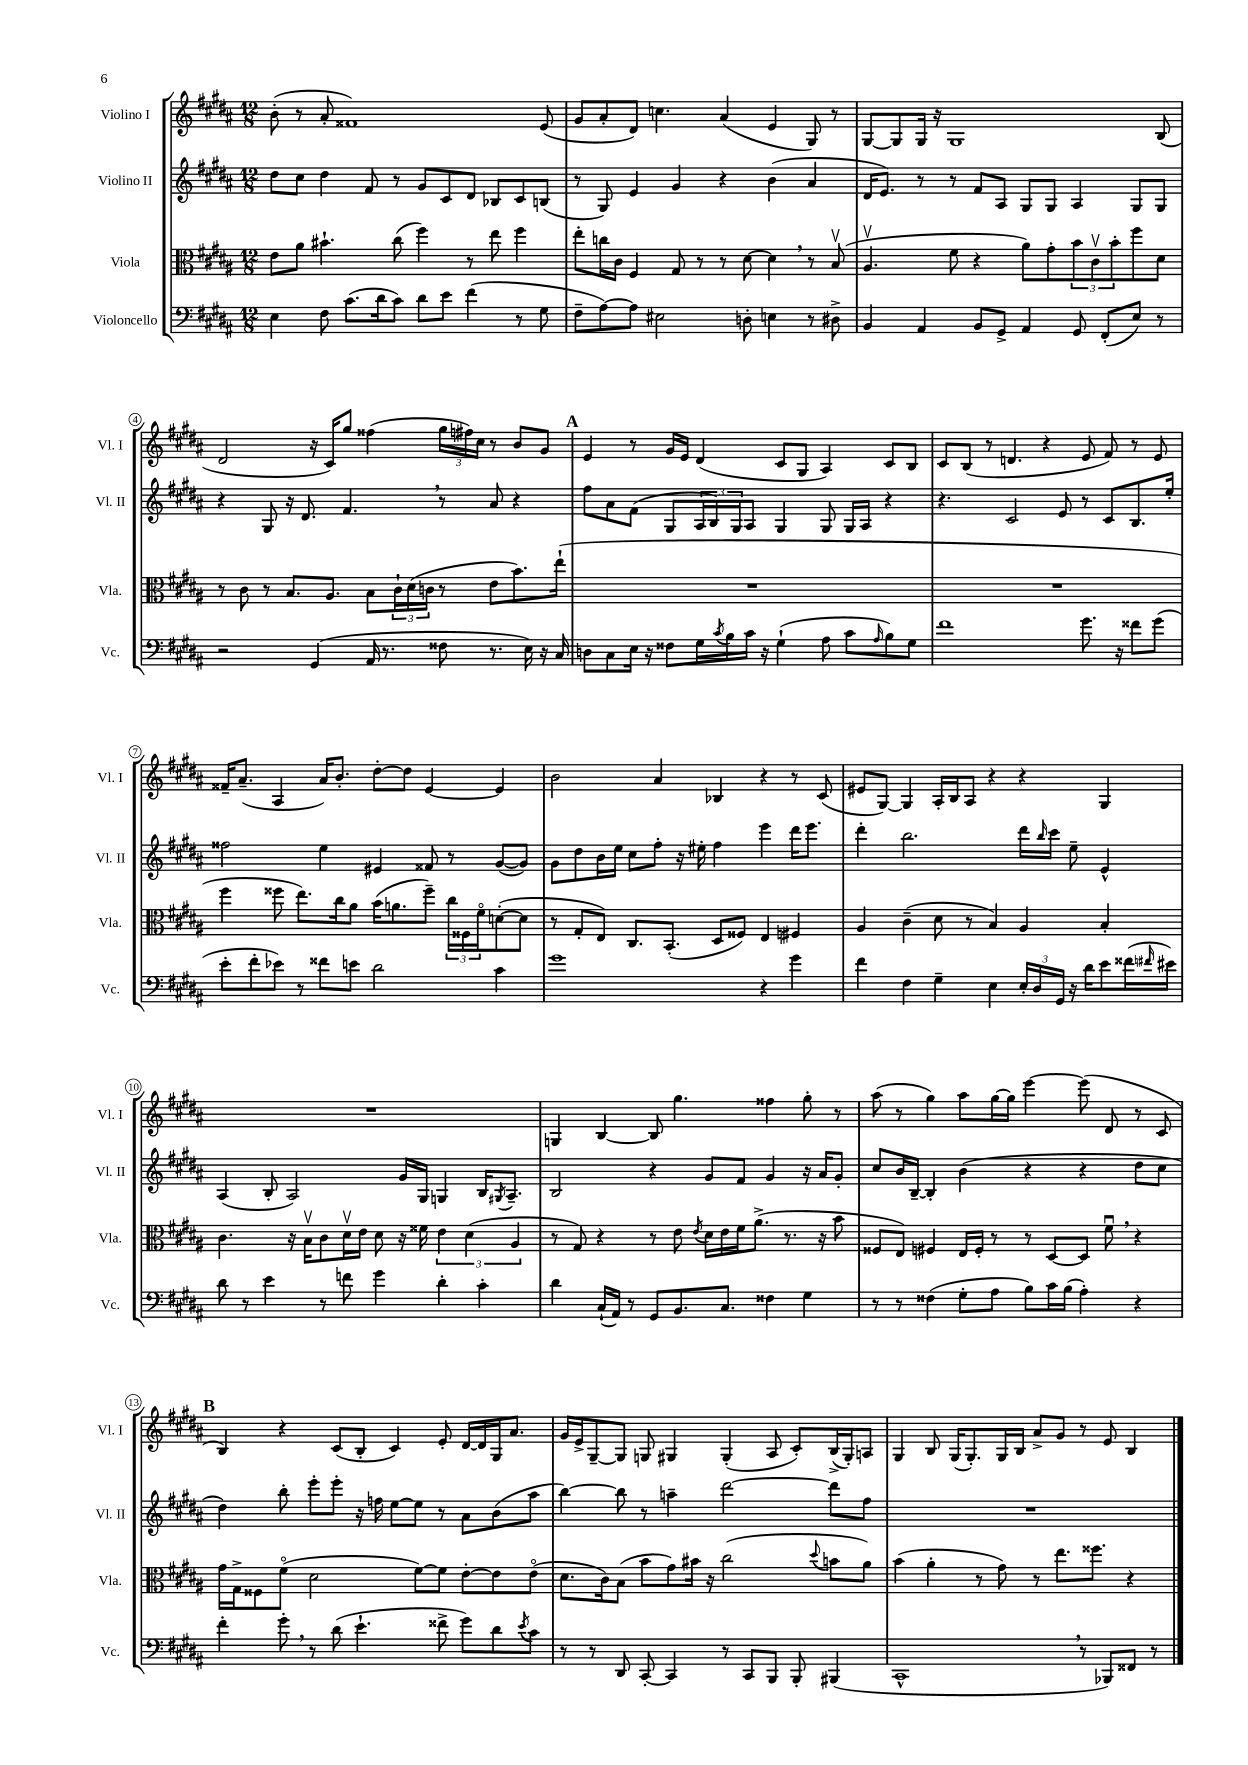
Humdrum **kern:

**kern	**kern	**kern	**kern
*staff4	*staff3	*staff2	*staff1
*clefF4	*clefC3	*clefG2	*clefG2
*k[f#c#g#d#a#]	*k[f#c#g#d#a#]	*k[f#c#g#d#a#]	*k[f#c#g#d#a#]
*M12/8	*M12/8	*M12/8	*M12/8
4E\	8e\L	8dd#\L	(8b'\
.	8a#\J	8cc#\J	8r
8F#\	4.b#`\	4dd#\	8a#'/
(8.c#\L	.	.	1f##)
.	.	8f#/	.
16d#\k	.	.	.
8c#\J)	(8cc#\	8r	.
8d#\L	4ff#\)	8g#/L	.
8e\J	.	8c#/	.
(4f#\	8r	8d#/J	.
.	8ee\	8B-/L	.
8r	4ff#\	8c#/	.
8G#\	.	(8B/J	(8e/
=	=	=	=
8F#~\L	8ee'\L	8r	8g#/L
[8A#\)	16cc\L	8G#/)	8a#'/
.	16c#\JJ	.	.
8A#\]J	4F#/	4e/	8d#/J)
2E#\	.	.	4.cc\
.	8G#/	4g#/	.
.	8r	.	.
.	8r	4r	(4a#/
8D'\	[8d#\	.	.
4E\	4d#\]	(4b\	4e/
8r	8r	4a#/	8G#/)
8D#^\	(8Bv/	.	8r
=	=	=	=
4BB/	4.A#v/	16d#/LK	[8G#/L
.	.	8.e/J)	.
.	.	.	8G#/]
4AA#/	.	8r	16G#/Jk
.	.	.	16r
.	8f#\	8r	1G#
8BB/L	4r	8f#/L	.
8GG#^/J	.	8A#/J	.
4AA#/	8a#\L)	8G#/L	.
.	8g#'\	8G#/J	.
8GG#/	12b\	4A#/	.
.	12c#v\	.	.
(8FF#'/L	.	.	.
.	12b'\	.	.
8E/J)	8ff#\	8G#/L	.
8r	8d#\J	8G#/J	(8B/
=	=	=	=
2r	8r	4r	2d#/
.	8c#\	.	.
.	8r	8G#/	.
.	8.B/L	16r	.
.	.	8.d#/	.
(4GG#/	.	.	16r
.	8.A#/J	.	16c#/LK)
.	.	4.f#/	8gg#/J
16AA#/	8B\L	.	(4ff##\
8.r	.	.	.
.	24c#`\L	.	.
.	(24d#\	.	.
.	24c\JJ	.	.
8F##\	8r	8r	24gg#\LL
.	.	.	24ff#\)
.	.	.	24cc#\JJ
8.r	8e\L	8a#/	8r
.	8.b\)	4r	8b/L
16E\)	.	.	.
16r	.	.	8g#/J
16C#/	(16ee`\Jk	.	.
=	=	=	=
8D\L	1.r	8ff#\L	4e/
8C#\	.	8a#\	.
16E\Jk	.	(8f#\J	8r
16r	.	.	.
8F##\L	.	8G#/L	16g#/LL
.	.	.	16e/JJ
16G#\L	.	24A#/L	(4d#/
.	.	24B/)	.
8qc#/	.	.	.
16B\	.	.	.
.	.	24G#/J	.
16c#\JJ	.	8A#/J	.
16r	.	.	.
(4G#`\	.	4G#/	8c#/L
.	.	.	8G#/J
8A#\	.	8G#/	4A#/)
8c#\L	.	16G#/LL	.
.	.	16A#/JJ	.
16qqA#/	.	.	.
8B\)	.	4r	8c#/L
8G#\J	.	.	8B/J
=	=	=	=
1f#	1.r	4.r	8c#/L
.	.	.	(8B/J
.	.	.	8r
.	.	2c#/	4.d/
.	.	.	4r
.	.	8e/	.
8.g#\	.	8r	8e/
.	.	8c#/L	8f#/)
16r	.	.	.
8f##\L	.	8.B/	8r
(8g#\J	.	.	8e/
.	.	16ee'/Jk	.
=	=	=	=
8e'\L	4ff#\	2ff##\	16f##~/LK
.	.	.	(8.a#~/J
8f#'\	.	.	.
8e-\J)	8ff##\	.	4A#/
8r	8.ee\L)	.	.
8f##\L	.	4ee\	16a#/LK)
.	16cc#\k	.	8.b'/J
8e\J	8a#\J	.	.
2d#\	(16b\LK	4e#/	[8dd#'\L
.	8.a\	.	.
.	.	.	8dd#\]J
.	8ff##~\J)	8f##/	[4e/
.	24cc#\LL	8r	.
.	24F##\	.	.
.	24f#o\J	.	.
4c#\	([8d'\	([8g#/L	4e/]
.	8d\]J	8g#/]J)	.
=	=	=	=
1g#	8r	8g#\L	2b\
.	8G#'/L	8dd#\	.
.	8E/J)	16b\L	.
.	.	16ee\JJ	.
.	8.C#/L	8cc#\L	.
.	.	8ff#'\J	4a#/
.	(8.BB'/J	.	.
.	.	16r	.
.	.	16ee#'\	.
.	8D#/L	4ff#\	4B-/
.	8F##/J)	.	.
4r	4E/	4eee\	4r
4g#\	4F#/	16ddd#\LK	8r
.	.	8.eee\J	.
.	.	.	(8c#/
=	=	=	=
4f#\	4A#/	4ddd#'\	8e#/L
.	.	.	[8G#/J)
4F#\	(4c#~\	2.bb\	4G#/]
4G#~\	8d#\	.	16A#'/LL
.	.	.	16B/J
.	8r	.	8A#/J
4E\	4B/)	.	4r
24E'/LL	4A#/	16ddd#\LL	4r
24D#/	.	.	.
.	.	16qqbb/	.
.	.	16ccc#\JJ	.
24GG#/JJ	.	.	.
16r	.	8ee~\	.
16d#\LK	.	.	.
8e\	4B'/	4e^^/	4G#/
(16f##\L	.	.	.
16qqf#/	.	.	.
16e#\JJ)	.	.	.
=	=	=	=
8d#\	4.c#\	(4A#/	1.r
8r	.	.	.
4e\	.	8B'/	.
.	16r	2A#/)	.
.	16Bv\LK	.	.
8r	8c#\	.	.
8f\	16d#v\L	.	.
.	16e\JJ	.	.
4g#\	8d#\	.	.
.	16r	16g#/LL	.
.	16f##\	16G#/JJ	.
4d#'\	6e\	4G/	.
.	(6d#\	.	.
4c#'\	.	16B/LK	.
.	.	8qG#/	.
.	.	8.A#~/J	.
.	6A#/	.	.
=	=	=	=
4d#\	8r	2B/	4G/
.	8G#/)	.	.
(16C#`/LL	4r	.	[4B/
16AA#/JJ)	.	.	.
8r	.	.	.
8GG#/L	8r	4r	8B/]
8.BB/	8e\	.	4.gg#\
.	8qe/	.	.
.	16d#\LL	8g#/L	.
8.C#/J	16e\	.	.
.	16f#\J	8f#/J	.
.	(8.a#^\J	.	.
4F##\	.	4g#/	4ff##\
.	8.r	.	.
4G#\	.	16r	8gg#'\
.	16r	16a#/LK	.
.	8b\	8g#'/J	8r
=	=	=	=
8r	8F##/L	8cc#/L	(8aa#\
8r	8E/J)	16b/L	8r
.	.	[16B~/JJ	.
(4F##\	4F#/	4B'/]	4gg#\)
8G#'\L	16E/LL	(4b\	8aa#\L
.	16F#'/JJ	.	.
8A#\J	8r	.	[16gg#\L
.	.	.	16gg#\]JJ
8B\L)	8r	4r	[4eee\
16c#\L	[8D#/L	.	.
(16B\JJ	.	.	.
4A#'\)	8D#/]J	4r	(8eee\]
.	8f#u\	.	8d#/
4r	4r	8dd#\L	8r
.	.	8cc#\J	8c#/
=	=	=	=
4f#'\	16g#\LL	4dd#\)	4B/)
.	16G#^\J	.	.
.	8F##\	.	.
8g#'\	(8f#o\J	8bb'\	4r
8r	2d#\	8eee'\L	.
(8d#\	.	8eee'\J	(8c#/L
4.e`\	.	16r	8B'/J
.	.	16ff\	.
.	.	[8ee\L	4c#/)
.	[8f#\L)	8ee\]J	.
8f##^\	8f#\]J	8r	8e'/
8g#\L)	[8e'\L	8a#\L	[16d#/LL
.	.	.	16d#/]
8d#\	8e\]	(8b\	16G#/J
.	.	.	8.a#/J
8qe/	.	.	.
8c#\J	(8eo\J	8aa#\J	.
=	=	=	=
8r	8.d#\L	[4bb\)	16g#/LL
.	.	.	16e^/J
8r	.	.	[8G#~/
.	16c#\k)	.	.
8DD#/	(8B\J	8bb\]	8G#/]J
[8CC#'/	8b\L	8r	8G/
4CC#/]	8g#\)	4aa~\	4G#/
.	16b#\Jk	.	.
.	16r	.	.
8r	(2cc#\	[2ddd#\	(4G#'/
8CC#/L	.	.	.
8BBB/J	.	.	8A#/
8BBB'/	.	.	8c#'/L)
.	8qqdd#/	.	.
(4BBB#/	8b\L	8ddd#\]L	(16B^/L
.	.	.	16G#'/J)
.	8a#\J)	8ff#\J	8A/J
=	=	=	=
1CC#^^	(4b\	1.r	4G#/
.	4a#'\	.	8B/
.	.	.	(16G#/LK
.	.	.	8.G#'/)
.	8r	.	.
.	8g#\)	.	16G#/L
.	.	.	16B/JJ
.	8r	.	8a#^/L
.	8.ee\L	.	8g#/J
8r	.	.	8r
.	8.ff##\J	.	.
8BBB-/L)	.	.	8e/
8FF##/J	4r	.	4B/
8r	.	.	.
==	==	==	==
*-	*-	*-	*-
